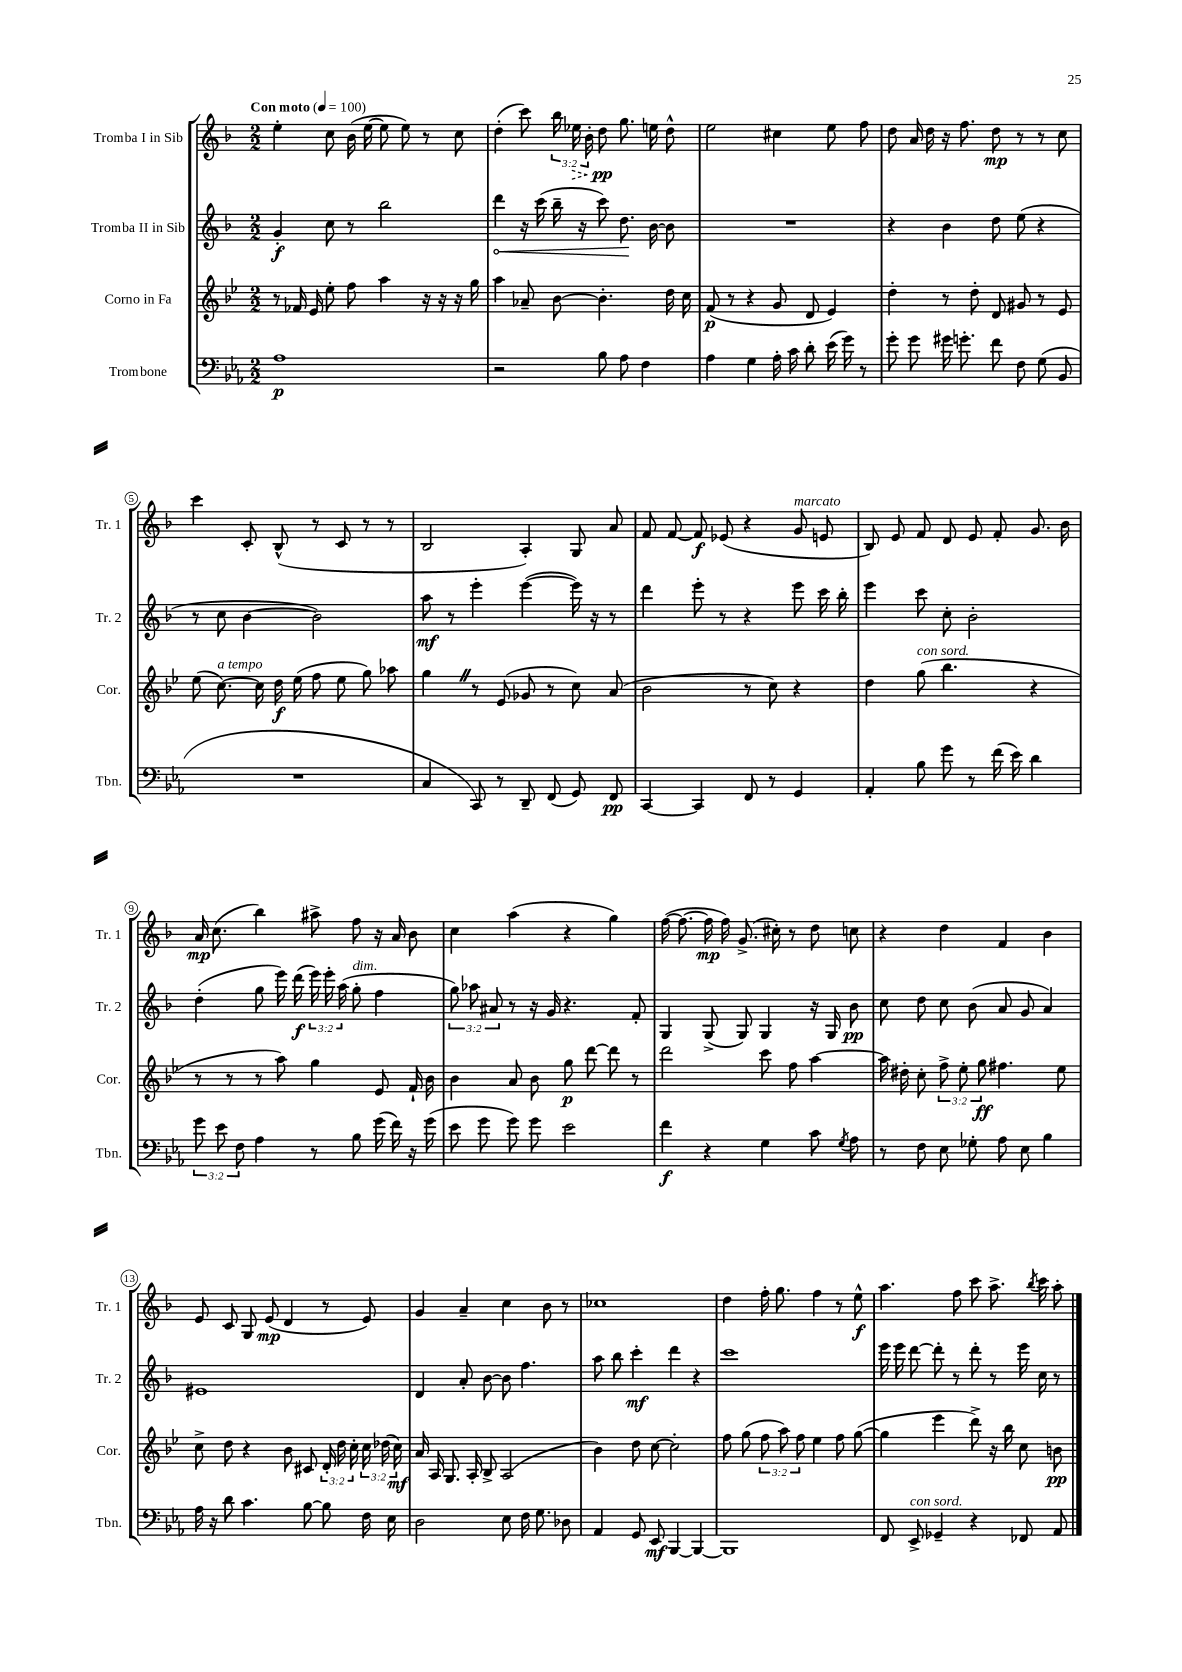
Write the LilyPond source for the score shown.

<<
\new StaffGroup <<
\new Staff = "s0" \with { instrumentName = "Tromba I in Sib" shortInstrumentName = "Tr. 1" } {
    \clef treble \key f \major \numericTimeSignature \time 2/2 \override Staff.TupletNumber.text = #tuplet-number::calc-fraction-text \tempo "Con moto" 4 = 100
    \autoBeamOff e''4-. c''8 bes'16( e''16~ e''8 e''8) r8 c''8 |
    d''4-.( c'''8) \tuplet 3/2 { bes''16 \once \override Hairpin.style = #'dashed-line ees''16\> bes'16-. } d''8\pp\! g''8. e''16 d''8-^ |
    e''2 cis''4 e''8 f''8 |
    d''8 a'16 d''16 r16 f''8. d''8\mp r8 r8 c''8 |
    c'''4 c'8-. bes8-^( r8 c'8 r8 r8 |
    bes2 a4-.) g8 a'8 |
    f'8 f'8~ f'8\f ees'8( r4 g'8^\markup { \italic "marcato" } e'8 |
    bes8) e'8 f'8 d'8 e'8 f'8-. g'8. bes'16 |
    a'16\mp c''8.( bes''4) ais''8-> f''8 r16 a'16 bes'8 |
    c''4 a''4( r4 g''4) |
    f''16~( f''8.~ f''16\mp f''16) g'8.->( cis''16-.) r8 d''8 c''8 |
    r4 d''4 f'4 bes'4 |
    e'8 c'8 g8 e'8\mp( d'4 r8 e'8) |
    g'4 a'4-- c''4 bes'8 r8 |
    ces''1 |
    d''4 f''16-. g''8. f''4 r8 e''8-^\f |
    a''4. f''8 c'''8 a''8.-> \acciaccatura { bes''8 } c'''16 a''8-. \bar "|." |
}
\new Staff = "s1" \with { instrumentName = "Tromba II in Sib" shortInstrumentName = "Tr. 2" } {
    \clef treble \key f \major \numericTimeSignature \time 2/2 \override Staff.TupletNumber.text = #tuplet-number::calc-fraction-text
    \autoBeamOff g'4-.\f c''8 r8 bes''2 |
    \once \override Hairpin.circled-tip = ##t d'''4\< r16 c'''16( bes''16-- r16 c'''8) d''8.\! bes'16~ bes'8 |
    R1 |
    r4 bes'4 d''8 e''8( r4 |
    r8 c''8 bes'4~ bes'2) |
    a''8\mf r8 e'''4-. e'''4~( e'''16) r16 r8 |
    d'''4 e'''8-. r8 r4 e'''8 c'''16 bes''16-. |
    e'''4 c'''8 c''8-. bes'2-. |
    d''4-.( g''8 e'''16) d'''16\f( \tuplet 3/2 { e'''16) e'''16-. a''16( } g''8-.^\markup { \italic "dim." } f''4 |
    \tuplet 3/2 { g''8) aes''8 ais'8 } r8 r16 g'16 r4. f'8-. |
    g4 g8->( g8) g4 r16 g16 bes'8\pp |
    c''8 d''8 c''8 bes'8( a'8 g'8 a'4) |
    eis'1 |
    d'4 a'8-. bes'8~ bes'8 f''4. |
    a''8 bes''8 c'''4-.\mf d'''4 r4 |
    c'''1 |
    e'''16 e'''16 d'''8~ d'''8-. r8 d'''8-. r8 e'''16 c''16 r8 \bar "|." |
}
\new Staff = "s2" \with { instrumentName = "Corno in Fa" shortInstrumentName = "Cor." } {
    \clef treble \key bes \major \numericTimeSignature \time 2/2 \override Staff.TupletNumber.text = #tuplet-number::calc-fraction-text
    \autoBeamOff r8 fes'16 ees'16 ees''8-. f''8 a''4 r16 r16 r16 g''16 |
    a''4 aes'8-- bes'8~ bes'4.-. d''16 c''16 |
    f'8\p( r8 r4 g'8 d'8 ees'4) |
    d''4-. r8 d''8-. d'8 gis'8 r8 ees'8 |
    ees''8( c''8.~^\markup { \italic "a tempo" }) c''16 d''16\f ees''16( f''8 ees''8 g''8) aes''8 |
    g''4 \once \override BreathingSign.text = \markup { \musicglyph "scripts.caesura.straight" } \breathe r8 ees'8( ges'8 r8 c''8) a'8( |
    bes'2 r8 c''8) r4 |
    d''4 g''8^\markup { \italic "con sord." }( bes''4. r4 |
    r8 r8 r8 a''8) g''4 ees'8 f'16-! bes'16 |
    bes'4 a'8 bes'8 g''8\p d'''8~ d'''8 r8 |
    d'''2 c'''8 f''8 a''4~ |
    a''16 dis''16-. c''8-. \tuplet 3/2 { f''8-> ees''8-. g''8\ff } fis''4. ees''8 |
    c''8-> d''8 r4 bes'8 cis'8 \tuplet 3/2 { d'16-. d''16 c''16-. } \tuplet 3/2 { c''16 des''16( c''16\mf) } |
    a'16 a16 g8. a16-. bes8-> a2( |
    bes'4) d''8 c''8~ c''2-. |
    f''8 g''8( \tuplet 3/2 { f''8 a''8) f''8 } ees''4 f''8 g''8~( |
    g''4 ees'''4 d'''8->) r16 bes''16 c''8 b'8\pp \bar "|." |
}
\new Staff = "s3" \with { instrumentName = "Trombone" shortInstrumentName = "Tbn." } {
    \clef bass \key ees \major \numericTimeSignature \time 2/2 \override Staff.TupletNumber.text = #tuplet-number::calc-fraction-text
    \autoBeamOff aes1\p |
    r2 bes8 aes8 f4 |
    aes4 g4 aes16-. c'16 d'8-. ees'16( g'16) r8 |
    g'8-. g'8 gis'16 g'8.-. f'8 f8 g8( bes,8 |
    R1 |
    c4 c,8) r8 d,8-- f,8( g,8) f,8\pp |
    c,4~ c,4 f,8 r8 g,4 |
    aes,4-. bes8 g'8 r8 f'16( ees'16) d'4 |
    \tuplet 3/2 { g'8 ees'8 f8 } aes4 r8 bes8 g'16( f'16) r16 g'16( |
    ees'8 g'8 g'8) g'8 ees'2 |
    f'4\f r4 g4 c'8 \acciaccatura { g8 } aes8 |
    r8 f8 ees8 ges8-. aes8 ees8 bes4 |
    aes16 r16 d'8 c'4. bes8~ bes8 f16 ees16 |
    d2 ees8 f16 g8. des8 |
    aes,4 g,8 ees,8\mf bes,,4~ bes,,4~ |
    bes,,1 |
    f,8 ees,8->^\markup { \italic "con sord." } ges,4-- r4 fes,8 aes,8 \bar "|." |
}
>>
>>
\layout { \context { \Score \override BarNumber.stencil = #(make-stencil-circler 0.1 0.3 ly:text-interface::print) } }
